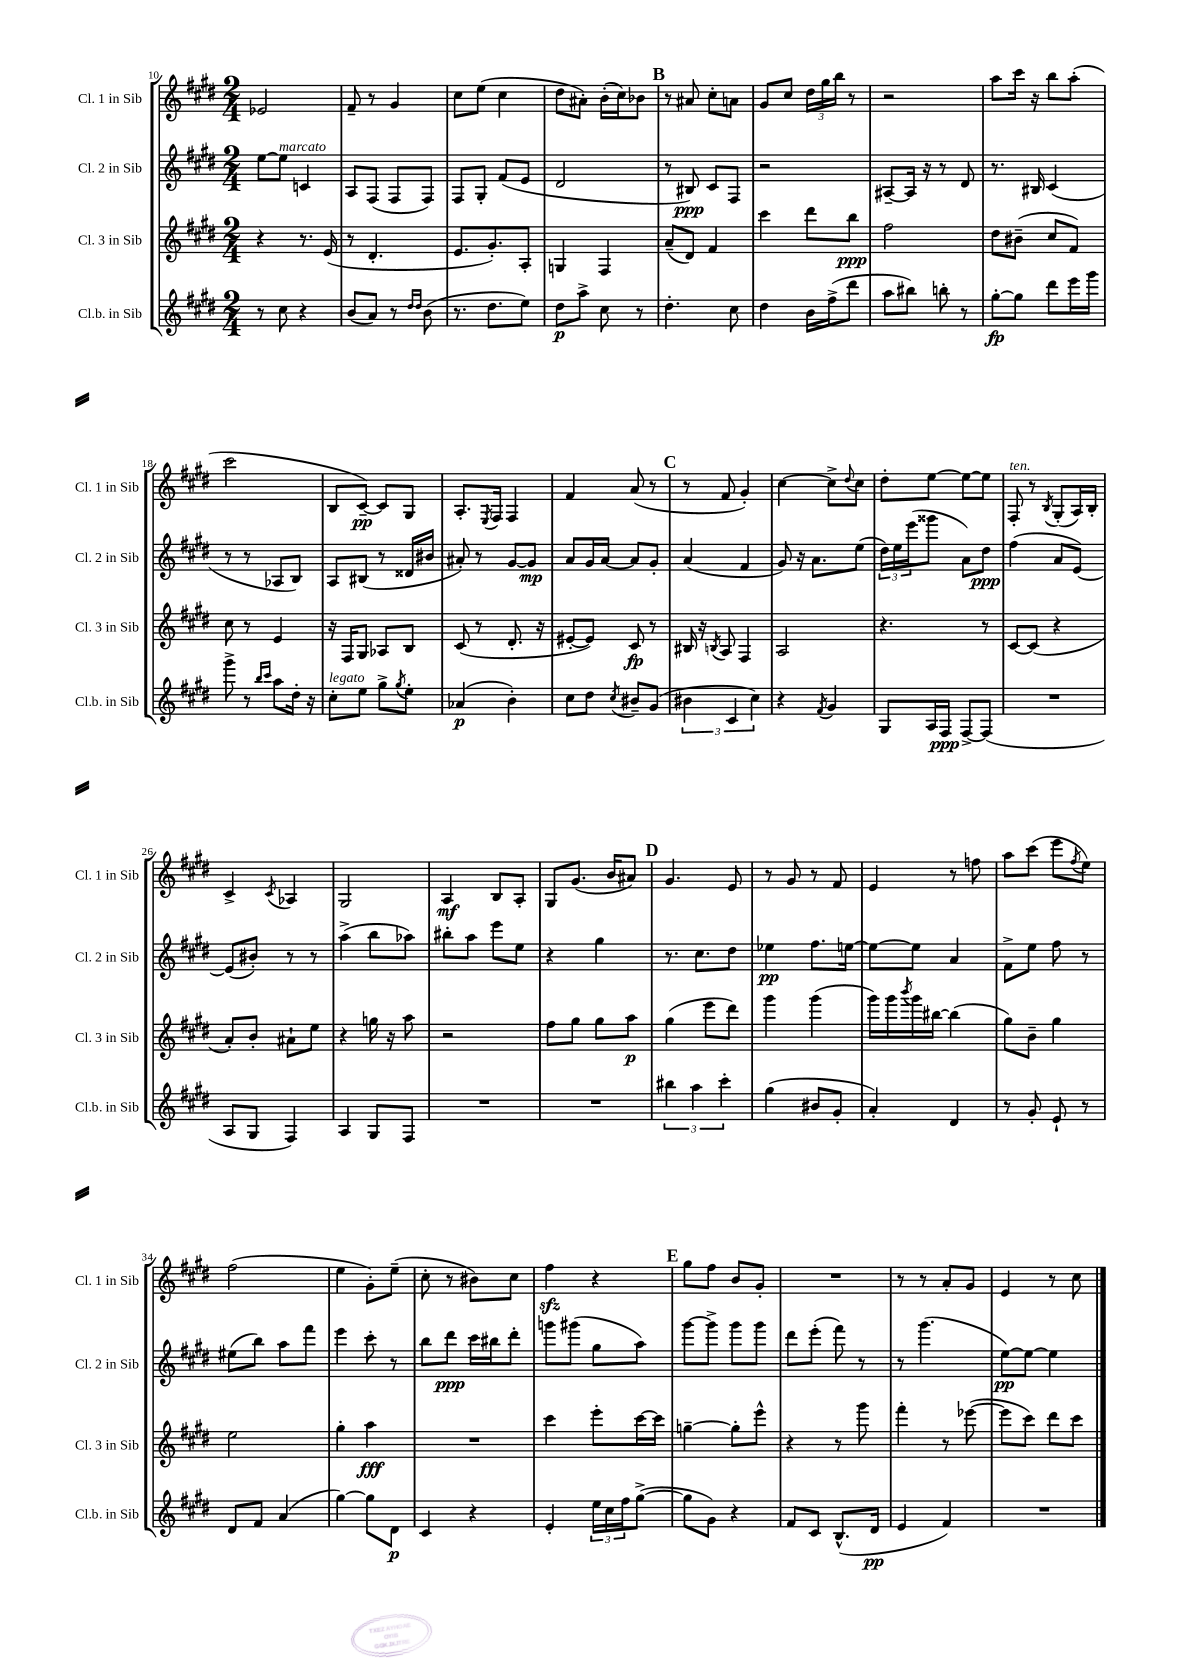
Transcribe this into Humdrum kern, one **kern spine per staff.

**kern	**dynam	**kern	**dynam	**kern	**dynam	**kern	**dynam
*part4	*part4	*part3	*part3	*part2	*part2	*part1	*part1
*staff4	*staff4	*staff3	*staff3	*staff2	*staff2	*staff1	*staff1
*I"Cl.b. in Sib	*	*I"Cl. 3 in Sib	*	*I"Cl. 2 in Sib	*	*I"Cl. 1 in Sib	*
*I'Cl.b. in Sib	*	*I'Cl. 3 in Sib	*	*I'Cl. 2 in Sib	*	*I'Cl. 1 in Sib	*
*clefG2	*	*clefG2	*	*clefG2	*	*clefG2	*
*k[f#c#g#d#]	*	*k[f#c#g#d#]	*	*k[f#c#g#d#]	*	*k[f#c#g#d#]	*
*M2/4	*	*M2/4	*	*M2/4	*	*M2/4	*
=10	=10	=10	=10	=10	=10	=10	=10
8r	.	4r	.	[8ee\L	.	2e-X/	.
!	!	!	!	!LO:TX:a:i:t=marcato	!	!	!
8cc#\	.	.	.	8ee\J]	.	.	.
4r	.	8.r	.	4cn/	.	.	.
.	.	(16e/	.	.	.	.	.
=11	=11	=11	=11	=11	=11	=11	=11
(8b/L	.	8r	.	8A/L	.	8f#~/	.
8a/J)	.	4.d#'/	.	(8F#/J	.	8r	.
8r	.	.	.	8F#/L	.	4g#/	.
16qqdd#/LL	.	.	.	.	.	.	.
16qqdd#/JJ	.	.	.	.	.	.	.
(8b\	.	.	.	8F#/J)	.	.	.
=12	=12	=12	=12	=12	=12	=12	=12
8.r	.	8.e/L	.	8F#/L	.	8cc#\L	.
.	.	.	.	8G#'/J	.	(8ee\J	.
8.dd#\L	.	8.g#'/)	.	.	.	.	.
.	.	.	.	(8f#/L	.	4cc#\	.
8ee\J)	.	8A'/J	.	8e/J	.	.	.
=13	=13	=13	=13	=13	=13	=13	=13
8dd#\L	p	4Gn/	.	2d#/	.	8dd#\L	.
8aa^\J	.	.	.	.	.	8a#X'\J)	.
8cc#\	.	4F#/	.	.	.	(16b'\LL	.
.	.	.	.	.	.	16cc#\J)	.
8r	.	.	.	.	.	8b-X\J	.
!!LO:REH:place=s1:t=B
=14	=14	=14	=14	=14	=14	=14	=14
4.dd#'\	.	(8a~/L	.	8r	.	8r	.
.	.	8d#/J)	.	8B#X/)	ppp	8a#X/	.
.	.	4f#/	.	8c#/L	.	8cc#'\L	.
8cc#\	.	.	.	8F#/J	.	8an\J	.
=15	=15	=15	=15	=15	=15	=15	=15
4dd#\	.	4ccc#\	.	2r	.	8g#/L	.
.	.	.	.	.	.	8cc#/J	.
16b\LL	.	8ddd#\L	.	.	.	24dd#\LL	.
.	.	.	.	.	.	24gg#\	.
(16ff#^\J	.	.	.	.	.	.	.
.	.	.	.	.	.	24bb\JJ	.
8ddd#\J	.	8bb\J	ppp	.	.	8r	.
=16	=16	=16	=16	=16	=16	=16	=16
8aa\L	.	2ff#\	.	[8A#X~/L	.	2r	.
8bb#X\J)	.	.	.	16A#/Jk]	.	.	.
.	.	.	.	16r	.	.	.
8bbn'\	.	.	.	8r	.	.	.
8r	.	.	.	8d#/	.	.	.
=17	=17	=17	=17	=17	=17	=17	=17
[8gg#'\L	fp	8dd#\L	.	8.r	.	8aa\L	.
8gg#\J]	.	(8b#X~\J	.	.	.	16ccc#\Jk	.
.	.	.	.	16B#X/	.	16r	.
8ddd#\L	.	8cc#/L	.	(4c#/	.	8bb\L	.
16eee\L	.	8f#/J)	.	.	.	(8aa'\J	.
16ggg#\JJ	.	.	.	.	.	.	.
!!LO:LB:g=z
=18	=18	=18	=18	=18	=18	=18	=18
8ggg#^\	.	8cc#\	.	8r	.	2ccc#\	.
8r	.	8r	.	8r	.	.	.
16qqbb/LL	.	.	.	.	.	.	.
16qqccc#/JJ	.	.	.	.	.	.	.
8aa\L	.	4e/	.	8A-X/L	.	.	.
16dd#'\Jk	.	.	.	8B/J)	.	.	.
16r	.	.	.	.	.	.	.
=19	=19	=19	=19	=19	=19	=19	=19
!LO:TX:a:i:t=legato	!	!	!	!	!	!	!
8cc#'\L	.	16r	.	8A/L	.	8B/L	.
.	.	16F#/KL	.	.	.	.	.
8ee\J	.	8G#/J	.	(8B#X/J	.	[8c#~/J)	pp
8gg#^\L	.	8A-X/L	.	8r	.	8c#/L]	.
8qgg#/	.	.	.	.	.	.	.
8ee'\J	.	8B/J	.	16d##X/LL	.	8G#/J	.
.	.	.	.	16b#X/JJ	.	.	.
=20	=20	=20	=20	=20	=20	=20	=20
(4a-X/	p	(8c#/	.	8a#X'/)	.	8.A'/L	.
.	.	8r	.	8r	.	.	.
.	.	.	.	.	.	8qE/	.
.	.	.	.	.	.	16F#/Jk	.
4b'\)	.	8.d#'/	.	[8g#/L	.	4F#/	.
.	.	.	.	8g#/J]	mp	.	.
.	.	16r	.	.	.	.	.
=21	=21	=21	=21	=21	=21	=21	=21
8cc#\L	.	[8e#X'/L	.	8a/L	.	4f#/	.
8dd#\J	.	8e#/J])	.	16g#/L	.	.	.
.	.	.	.	[16a/JJ	.	.	.
8qcc#/	.	.	.	.	.	.	.
8b#X~/L	.	8c#/	fp	8a/L]	.	(8a/	.
(8g#/J	.	8r	.	8g#'/J	.	8r	.
!!LO:REH:place=s1:t=C
=22	=22	=22	=22	=22	=22	=22	=22
6b#X\	.	16B#X/	.	(4a/	.	8r	.
.	.	16r	.	.	.	.	.
.	.	8qBn/	.	.	.	.	.
.	.	8A/	.	.	.	8f#/	.
6c#/	.	.	.	.	.	.	.
.	.	4F#/	.	4f#/	.	4g#'/)	.
6cc#\)	.	.	.	.	.	.	.
=23	=23	=23	=23	=23	=23	=23	=23
4r	.	2A/	.	8g#/)	.	[4cc#\	.
.	.	.	.	16r	.	.	.
.	.	.	.	8.a\L	.	.	.
8qf#/	.	.	.	.	.	.	.
4g#/	.	.	.	.	.	8cc#^\L]	.
.	.	.	.	.	.	8qqdd#/	.
.	.	.	.	(8ee\J	.	8cc#\J	.
=24	=24	=24	=24	=24	=24	=24	=24
8G#/L	.	4.r	.	24dd#\LL)	.	8dd#'\L	.
.	.	.	.	24ee\	.	.	.
.	.	.	.	(24eee\J	.	.	.
16A/L	.	.	.	8ggg##X\J	.	[8ee\J	.
16F#/JJ	ppp	.	.	.	.	.	.
[8F#^/L	.	.	.	8a\L)	.	8ee\L_	.
(8F#/J]	.	8r	.	8dd#\J	ppp	8ee\J]	.
=25	=25	=25	=25	=25	=25	=25	=25
!	!	!	!	!	!	!LO:TX:a:i:t=ten.	!
2r	.	[8c#/L	.	(4ff#\	.	8F#'/	.
.	.	(8c#/J]	.	.	.	8r	.
.	.	.	.	.	.	8qB/	.
.	.	4r	.	8a/L	.	(8G#'/L	.
.	.	.	.	[8e/J)	.	16A/L)	.
.	.	.	.	.	.	16B'/JJ	.
!!LO:LB:g=z
=26	=26	=26	=26	=26	=26	=26	=26
8A/L	.	8a'/L)	.	(8e/L]	.	4c#^/	.
8G#/J	.	8b'/J	.	8b#X'/J)	.	.	.
.	.	.	.	.	.	8qc#/	.
4F#/)	.	8a#X`\L	.	8r	.	4A-X/	.
.	.	8ee\J	.	8r	.	.	.
=27	=27	=27	=27	=27	=27	=27	=27
4A/	.	4r	.	(4aa^\	.	2G#/	.
8G#/L	.	16ggn\	.	8bb\L	.	.	.
.	.	16r	.	.	.	.	.
8F#/J	.	8aa\	.	8aa-X\J)	.	.	.
=28	=28	=28	=28	=28	=28	=28	=28
2r	.	2r	.	8bb#X'\L	.	4A/	mf
.	.	.	.	8aa\J	.	.	.
.	.	.	.	8eee\L	.	8B/L	.
.	.	.	.	8ee\J	.	8A'/J	.
=29	=29	=29	=29	=29	=29	=29	=29
2r	.	8ff#\L	.	4r	.	8G#/L	.
.	.	8gg#\J	.	.	.	(8.g#/J	.
.	.	8gg#\L	.	4gg#\	.	.	.
.	.	.	.	.	.	16b/KL	.
.	.	8aa\J	p	.	.	8a#X/J)	.
!!LO:REH:place=s1:t=D
=30	=30	=30	=30	=30	=30	=30	=30
6bb#X\	.	(4gg#\	.	8.r	.	4.g#/	.
6aa\	.	.	.	.	.	.	.
.	.	.	.	8.cc#\L	.	.	.
.	.	8eee\L	.	.	.	.	.
6ccc#'\	.	.	.	.	.	.	.
.	.	8ddd#\J)	.	8dd#\J	.	8e/	.
=31	=31	=31	=31	=31	=31	=31	=31
(4gg#\	.	4ggg#\	.	4ee-X\	pp	8r	.
.	.	.	.	.	.	8g#/	.
8b#X/L	.	(4ggg#\	.	8.ff#\L	.	8r	.
8g#'/J	.	.	.	.	.	8f#/	.
.	.	.	.	[16een\Jk	.	.	.
=32	=32	=32	=32	=32	=32	=32	=32
4a'/)	.	16ggg#\LL)	.	8ee\L_	.	4e/	.
.	.	16ggg#\	.	.	.	.	.
.	.	8qbbb/	.	.	.	.	.
.	.	16ggg#\	.	8ee\J]	.	.	.
.	.	[16bb#X\JJ	.	.	.	.	.
4d#/	.	(4bb#\]	.	4a/	.	8r	.
.	.	.	.	.	.	8ffn\	.
=33	=33	=33	=33	=33	=33	=33	=33
8r	.	8gg#\L)	.	8f#^\L	.	8aa\L	.
8g#'/	.	8b~\J	.	8ee\J	.	(8ccc#\J	.
8e`/	.	4gg#\	.	8ff#\	.	8eee\L	.
.	.	.	.	.	.	8qff#/	.
8r	.	.	.	8r	.	8ee\J)	.
!!LO:LB:g=z
=34	=34	=34	=34	=34	=34	=34	=34
8d#/L	.	2ee\	.	(8ee#X\L	.	(2ff#\	.
8f#/J	.	.	.	8bb\J)	.	.	.
(4a/	.	.	.	8aa\L	.	.	.
.	.	.	.	8fff#\J	.	.	.
=35	=35	=35	=35	=35	=35	=35	=35
[4gg#\)	.	4gg#'\	.	4eee\	.	4ee\	.
8gg#\L]	.	4aa\	fff	8ccc#'\	.	8g#'\L)	.
8d#\J	p	.	.	8r	.	(8ee~\J	.
=36	=36	=36	=36	=36	=36	=36	=36
4c#/	.	2r	.	8bb\L	.	8cc#'\	.
.	.	.	.	8ddd#\J	ppp	8r	.
4r	.	.	.	16ccc#\LL	.	8b#X\L)	.
.	.	.	.	16bb#X\J	.	.	.
.	.	.	.	8ddd#'\J	.	8cc#\J	.
=37	=37	=37	=37	=37	=37	=37	=37
4e'/	.	4ccc#\	.	8gggn\L	.	4ff#zz\	.
.	.	.	.	(8ggg#X\J	.	.	.
24ee\LL	.	8eee'\L	.	8gg#\L	.	4r	.
24cc#\	.	.	.	.	.	.	.
24ff#\J	.	.	.	.	.	.	.
([8gg#^\J	.	[16ccc#\L	.	8aa\J)	.	.	.
.	.	16ccc#\JJ]	.	.	.	.	.
!!LO:REH:place=s1:t=E
=38	=38	=38	=38	=38	=38	=38	=38
8gg#\L]	.	[4ggn~\	.	[8ggg#\L	.	8gg#\L	.
8g#\J)	.	.	.	8ggg#^\J]	.	8ff#\J	.
4r	.	8gg'\L]	.	8ggg#\L	.	8b/L	.
.	.	8eee^^\J	.	8ggg#\J	.	8g#'/J	.
=39	=39	=39	=39	=39	=39	=39	=39
8f#/L	.	4r	.	8ddd#\L	.	2r	.
8c#/J	.	.	.	(8eee'\J	.	.	.
(8.B^^/L	.	8r	.	8fff#\)	.	.	.
.	.	8ggg#\	.	8r	.	.	.
16d#/Jk	pp	.	.	.	.	.	.
=40	=40	=40	=40	=40	=40	=40	=40
4e/	.	4fff#'\	.	8r	.	8r	.
.	.	.	.	(4.ggg#\	.	8r	.
4f#/)	.	8r	.	.	.	8a'/L	.
.	.	([8eee-X\	.	.	.	8g#/J	.
=41	=41	=41	=41	=41	=41	=41	=41
2r	.	8eee-\L]	.	[8ee\L)	pp	4e/	.
.	.	8ccc#\J)	.	8ee\J_	.	.	.
.	.	8ddd#\L	.	4ee\]	.	8r	.
.	.	8ccc#\J	.	.	.	8cc#\	.
==	==	==	==	==	==	==	==
*-	*-	*-	*-	*-	*-	*-	*-
